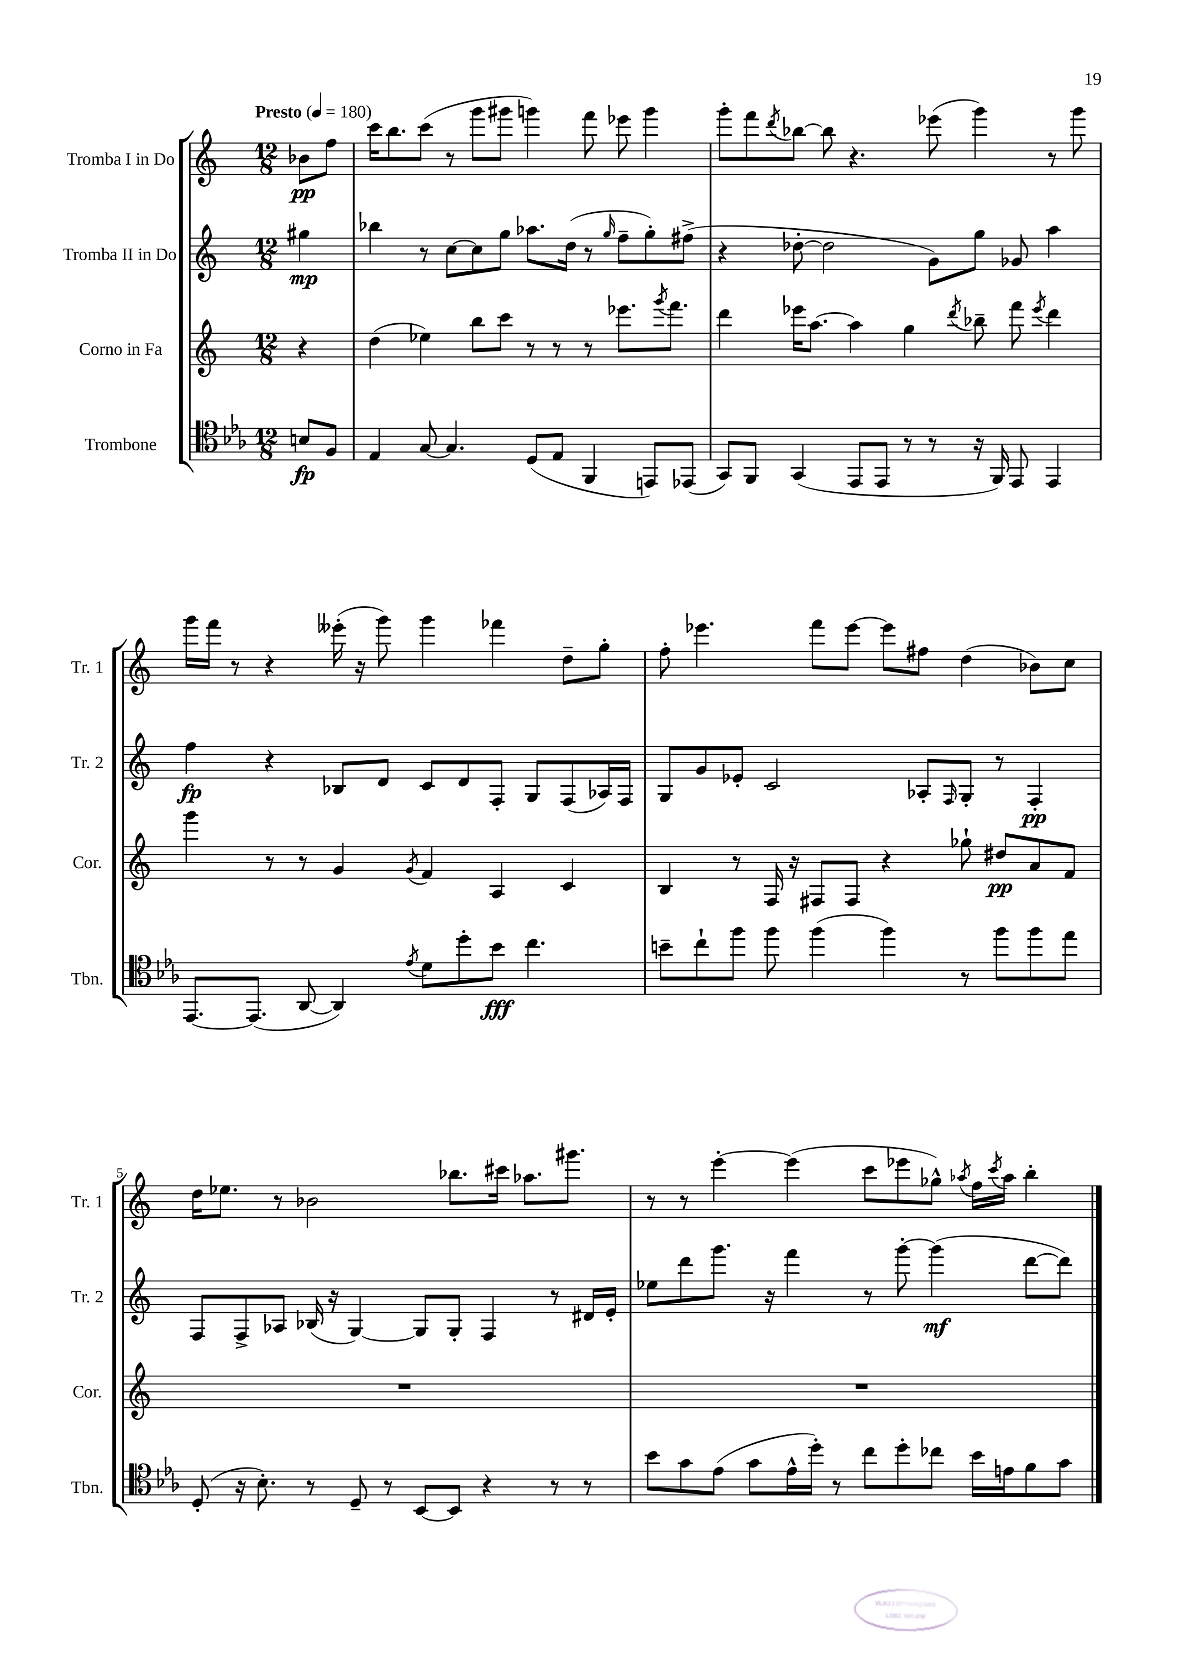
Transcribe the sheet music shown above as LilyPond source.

<<
\new StaffGroup <<
\new Staff = "s0" \with { instrumentName = "Tromba I in Do" shortInstrumentName = "Tr. 1" } {
    \clef treble \key c \major \numericTimeSignature \time 12/8 \partial 4 \tempo "Presto" 4 = 180
    bes'8\pp f''8 |
    c'''16 b''8. c'''8( r8 g'''8 gis'''8 g'''4) f'''8 ees'''8 g'''4 |
    g'''8-. f'''8 \acciaccatura { d'''8 } bes''8~ bes''8 r4. ees'''8( g'''4) r8 g'''8 |
    g'''16 f'''16 r8 r4 eeses'''16-.( r16 g'''8) g'''4 fes'''4 d''8-- g''8-. |
    f''8-. ees'''4. f'''8 ees'''8~ ees'''8 fis''8 d''4( bes'8) c''8 |
    d''16 ees''8. r8 bes'2 bes''8. cis'''16 aes''8. gis'''8. |
    r8 r8 e'''4~-. e'''4( c'''8 ees'''8 ges''8-^) \acciaccatura { aes''8 } f''16 \acciaccatura { c'''8 } aes''16 b''4-. \bar "|." |
}
\new Staff = "s1" \with { instrumentName = "Tromba II in Do" shortInstrumentName = "Tr. 2" } {
    \clef treble \key c \major \numericTimeSignature \time 12/8 \partial 4
    gis''4\mp |
    bes''4 r8 c''8~ c''8 g''8 aes''8. d''16( r8 \grace { g''16 } f''8-- g''8-.) fis''8->( |
    r4 des''8~-. des''2 g'8) g''8 ges'8 a''4 |
    f''4\fp r4 bes8 d'8 c'8 d'8 f8-. g8 f8( aes16) f16 |
    g8 g'8 ees'8-. c'2 aes8-. \grace { f16 } g8-. r8 f4-.\pp |
    f8 f8-> aes8 bes16( r16 g4~) g8 g8-. f4 r8 dis'16 e'16-. |
    ees''8 d'''8 g'''8. r16 f'''4 r8 g'''8~-. g'''4\mf( d'''8~ d'''8) \bar "|." |
}
\new Staff = "s2" \with { instrumentName = "Corno in Fa" shortInstrumentName = "Cor." } {
    \clef treble \key c \major \numericTimeSignature \time 12/8 \partial 4
    r4 |
    d''4( ees''4) b''8 c'''8 r8 r8 r8 ees'''8. \acciaccatura { g'''8 } f'''8. |
    d'''4 ees'''16 a''8.~ a''4 g''4 \acciaccatura { d'''8 } bes''8-- f'''8 \acciaccatura { ees'''8 } d'''4 |
    g'''4 r8 r8 g'4 \acciaccatura { g'8 } f'4 a4 c'4 |
    b4 r8 f16 r16 fis8 fis8 r4 ges''8-! dis''8\pp a'8 f'8 |
    R1. |
    R1. \bar "|." |
}
\new Staff = "s3" \with { instrumentName = "Trombone" shortInstrumentName = "Tbn." } {
    \clef tenor \key ees \major \numericTimeSignature \time 12/8 \partial 4
    b8\fp f8 |
    ees4 g8~ g4. d8( ees8 f,4 e,8) ees,8( |
    g,8) f,8 g,4( ees,8 ees,8 r8 r8 r16 f,16) ees,8 ees,4 |
    ees,8.~ ees,8.( aes,8~ aes,4) \acciaccatura { ees'8 } d'8 d''8-. bes'8\fff c''4. |
    b'8-- c''8-! f''8 f''8 f''4( f''4) r8 f''8 f''8 ees''8 |
    d8-.( r16 bes8.-.) r8 d8-- r8 bes,8~ bes,8 r4 r8 r8 |
    bes'8 g'8 ees'8( g'8 ees'16-^ d''16-.) r8 c''8 d''8-. ces''8 bes'16 e'16 f'8 g'8 \bar "|." |
}
>>
>>
\layout { \context { \Score \override BarNumber.break-visibility = ##(#f #t #t) barNumberVisibility = #(every-nth-bar-number-visible 5) } }
